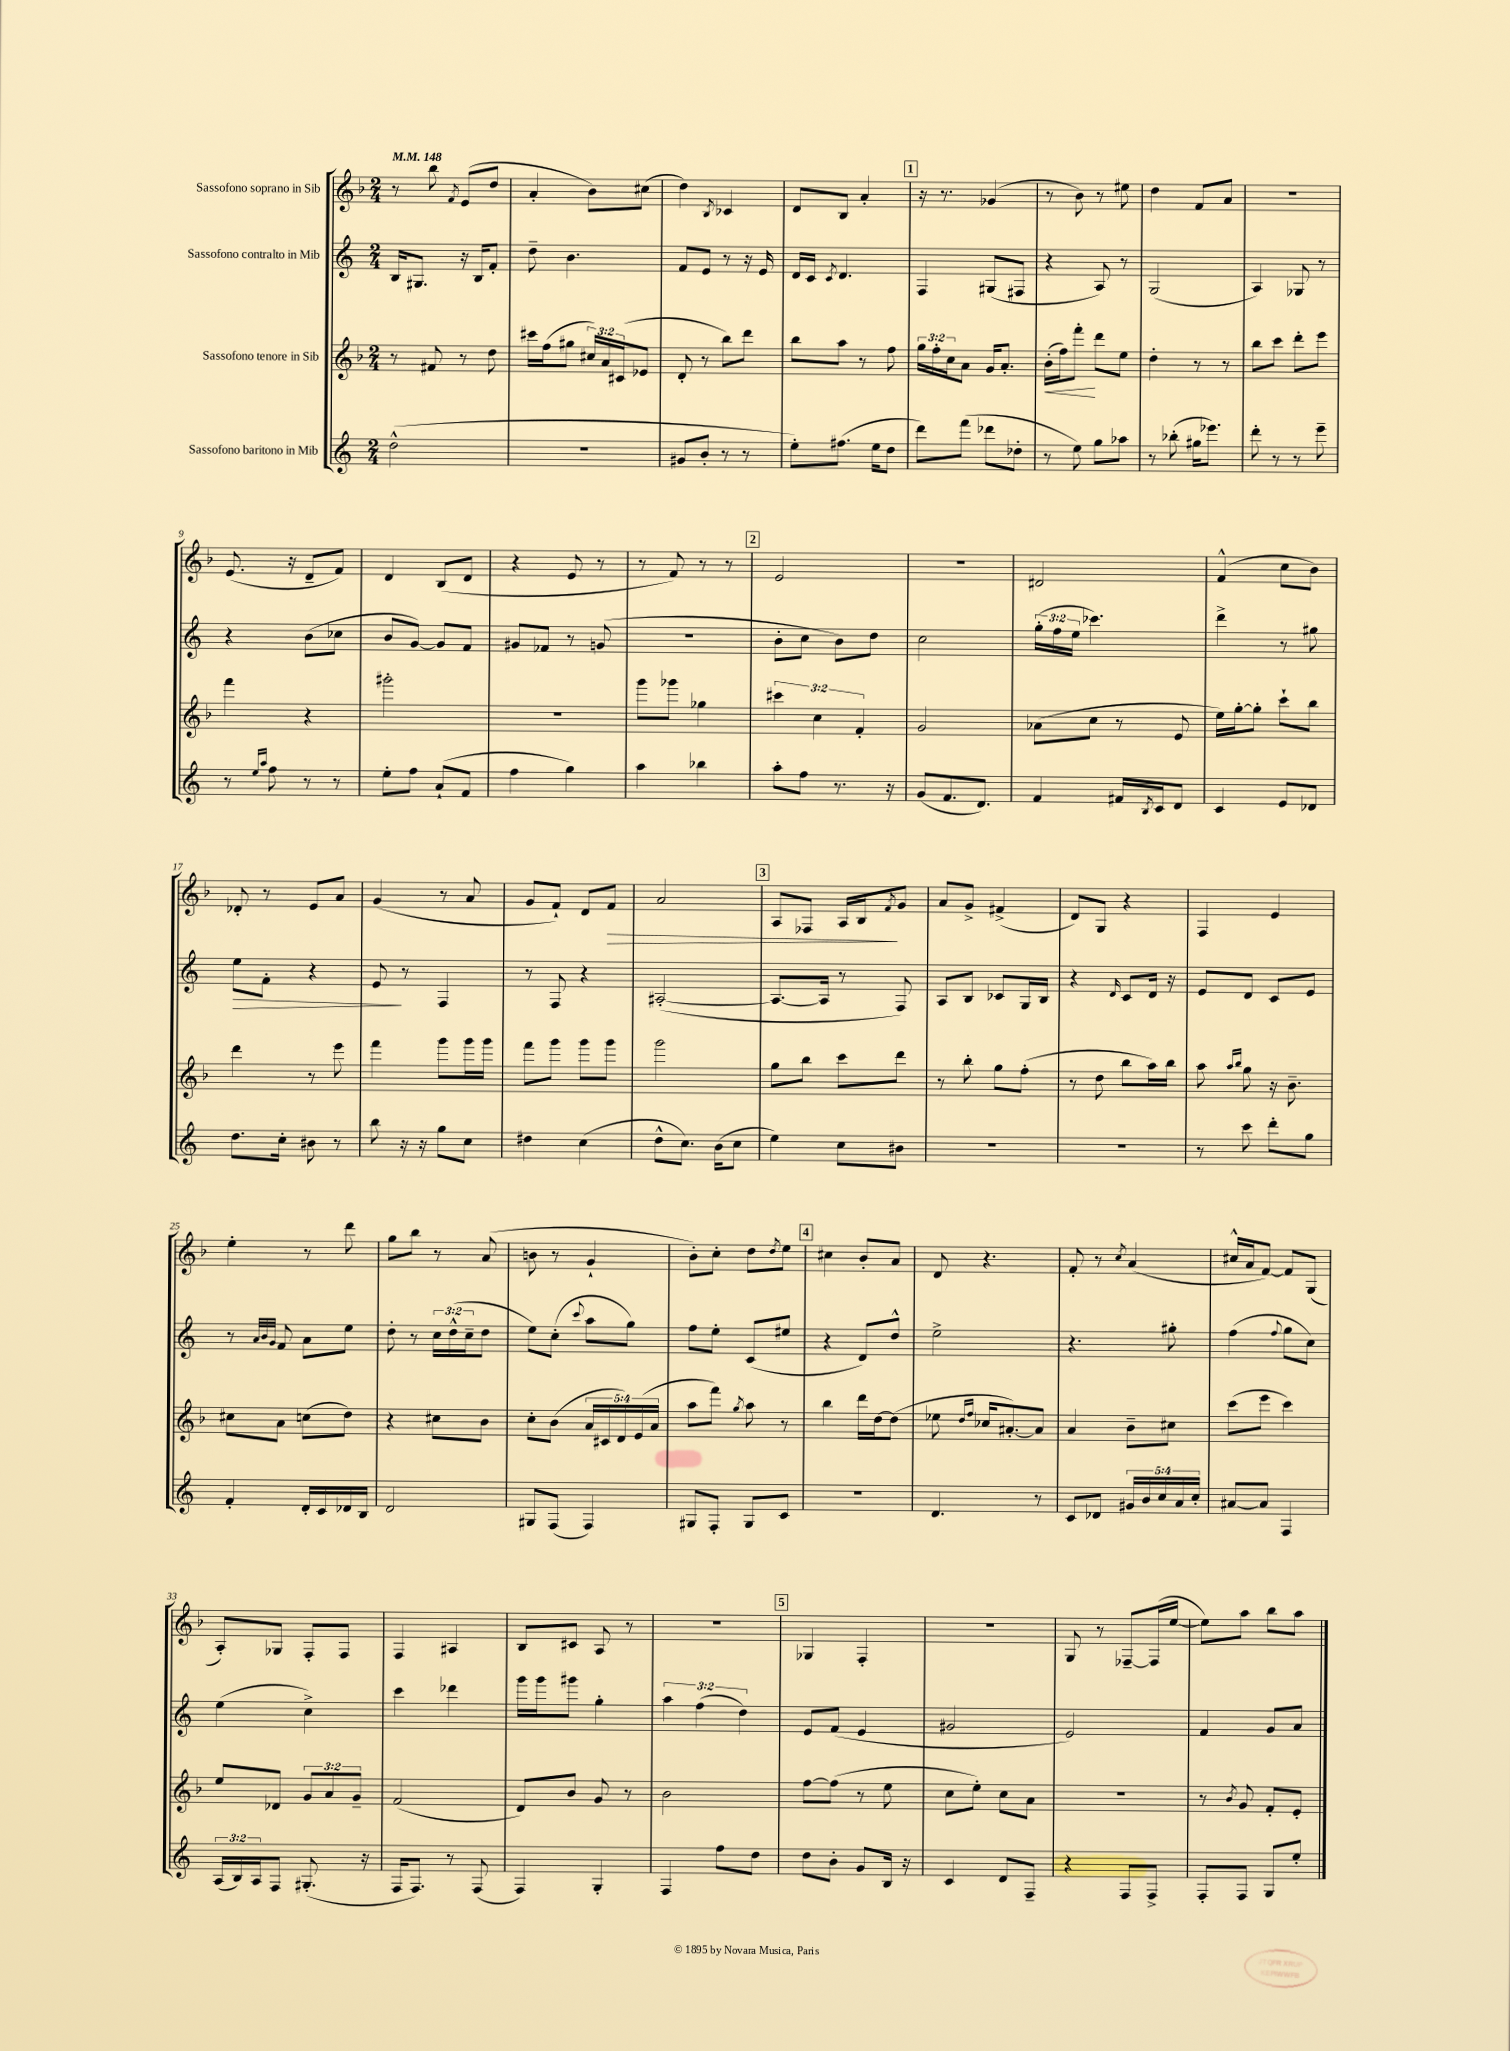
<<
\new StaffGroup <<
\new Staff = "s0" \with { instrumentName = "Sassofono soprano in Sib" } {
    \clef treble \key f \major \numericTimeSignature \time 2/4 \tempo 4 = 148
    r8 bes''8 \acciaccatura { f'8 } e'8( d''8 |
    a'4-. bes'8) cis''8( |
    d''4) \acciaccatura { bes8 } ces'4 |
    d'8 bes8 a'4-. |
    \mark \markup { \box "1" } r16 r8. ges'4( |
    r8 bes'8) r8 eis''8 |
    d''4 f'8 a'8 |
    R2 |
    e'8.( r16 d'8-- f'8) |
    d'4 bes8( d'8 |
    r4 e'8 r8 |
    r8 f'8) r8 r8 |
    \mark \markup { \box "2" } e'2 |
    R2 |
    dis'2 |
    f'4-^( c''8 bes'8) |
    des'8-. r8 e'8 a'8 |
    g'4( r8 a'8 |
    g'8 f'8-!) d'8 f'8\> |
    a'2 |
    \mark \markup { \box "3" } a8 fes8 a16 bes16\! \acciaccatura { f'8 } g'8 |
    a'8 g'8-> fis'4->( |
    d'8) g8 r4 |
    f4 e'4 |
    e''4-. r8 d'''8 |
    g''8 bes''8 r8 a'8( |
    b'8 r8 g'4-! |
    bes'8-.) c''8-. d''8 \acciaccatura { d''8 } e''8 |
    \mark \markup { \box "4" } cis''4 bes'8-. a'8 |
    d'8 r4. |
    f'8-. r8 \acciaccatura { c''8 } a'4( |
    cis''16-^ a'16 f'8~) f'8 g8( |
    a8-.) ges8 f8-. f8 |
    f4 ais4 |
    bes8 cis'8 a8 r8 |
    R2 |
    \mark \markup { \box "5" } ges4 f4-. |
    R2 |
    g8 r8 fes8~-- fes16( e''16~ |
    e''8) a''8 bes''8 a''8 \bar "|." |
}
\new Staff = "s1" \with { instrumentName = "Sassofono contralto in Mib" } {
    \clef treble \key c \major \numericTimeSignature \time 2/4 \override Staff.TupletNumber.text = #tuplet-number::calc-fraction-text
    b16 gis8. r16 b16 f'8-. |
    d''8-- b'4. |
    f'8 e'8 r8 r16 e'16 |
    d'16 c'16 \acciaccatura { c'8 } d'4. |
    \mark \markup { \box "1" } f4 gis8( fis8 |
    r4 a8) r8 |
    g2( |
    a4) ges8 r8 |
    r4 b'8( ces''8 |
    b'8 g'8~) g'8 f'8 |
    gis'8 fes'8 r8 g'8( |
    R2 |
    \mark \markup { \box "2" } b'8-. c''8 b'8) d''8 |
    c''2 |
    \tuplet 3/2 { g''16-.( f''16 e''16 } ces'''4.) |
    d'''4-> r8 gis''8 |
    e''8\> f'8-. r4 |
    e'8\! r8 f4 |
    r8 f8 r4 |
    ais2~-.( |
    \mark \markup { \box "3" } ais8.~ ais16 r8 f8) |
    a8 b8 ces'8 g16 b16 |
    r4 \grace { d'16 } c'8 d'16 r16 |
    e'8 d'8 c'8 e'8 |
    r8 \grace { a'32 b'32 g'32 } f'8 a'8 e''8 |
    d''8-. r8 \tuplet 3/2 { c''16 d''16-^( c''16-- } d''8 |
    e''8) c''8-.( \appoggiatura { c'''8 } a''8 g''8) |
    f''8 e''8-. c'8( eis''8 |
    \mark \markup { \box "4" } r4 d'8) d''8-^ |
    e''2-> |
    r4. gis''8-. |
    f''4( \appoggiatura { f''8 } g''8 c''8) |
    e''4( c''4->) |
    c'''4 des'''4 |
    g'''16 g'''16 gis'''8 g''4-. |
    \tuplet 3/2 { a''4 f''4( d''4) } |
    \mark \markup { \box "5" } e'8 f'8( e'4 |
    gis'2 |
    e'2) |
    f'4 g'8 a'8 \bar "|." |
}
\new Staff = "s2" \with { instrumentName = "Sassofono tenore in Sib" } {
    \clef treble \key f \major \numericTimeSignature \time 2/4 \override Staff.TupletNumber.text = #tuplet-number::calc-fraction-text
    r8 fis'8 r8 d''8 |
    cis'''16 f''16( gis''8 \tuplet 3/2 { cis''16) a'16 cis'16( } ees'8 |
    d'8-. r8 bes''8) d'''8 |
    bes''8 a''8 r8 f''8 |
    \mark \markup { \box "1" } \tuplet 3/2 { g''16 f''16-. c''16 } a'8 g'16 a'8.-. |
    bes'16-.\<( f''16) f'''8-.\! d'''8 e''8 |
    d''4-. r8 r8 |
    bes''8 c'''8 d'''8-. e'''8 |
    f'''4 r4 |
    gis'''2-. |
    r2 |
    g'''8 ges'''8 ges''4 |
    \mark \markup { \box "2" } \tuplet 3/2 { cis'''4 c''4 f'4-. } |
    g'2 |
    aes'8( c''8 r8 e'8 |
    e''16) g''16~-. g''8-. c'''8-! bes''8 |
    d'''4 r8 e'''8 |
    f'''4 g'''8 g'''16 g'''16 |
    f'''8 g'''8 g'''8 g'''8 |
    g'''2 |
    \mark \markup { \box "3" } g''8 bes''8 c'''8 d'''8 |
    r8 bes''8-. g''8 f''8-.( |
    r8 d''8 bes''8 a''16) bes''16 |
    a''8 \grace { a''16 bes''16 } g''8 r16 bes'8.-- |
    cis''8 a'8 c''8( d''8) |
    r4 cis''8 bes'8 |
    c''8-. bes'8( \tuplet 5/4 { a'16 cis'16 d'16) e'16( a'16 } |
    a''8 f'''8) \acciaccatura { g''8 } a''8 r8 |
    \mark \markup { \box "4" } bes''4 d'''16 d''16~ d''8( |
    ees''8 \grace { d''16 f''16 } ces''16 ais'8.~-.) ais'8 |
    a'4 bes'8-- cis''8 |
    c'''8( e'''8 c'''4) |
    e''8 des'8 \tuplet 3/2 { g'8 a'8 g'8-- } |
    f'2( |
    d'8) bes'8 g'8 r8 |
    bes'2 |
    \mark \markup { \box "5" } f''8~ f''8( r8 e''8 |
    c''8 e''8-.) c''8 a'8 |
    R2 |
    r8 \acciaccatura { bes'8 } g'8 f'8-. e'8-. \bar "|." |
}
\new Staff = "s3" \with { instrumentName = "Sassofono baritono in Mib" } {
    \clef treble \key c \major \numericTimeSignature \time 2/4 \override Staff.TupletNumber.text = #tuplet-number::calc-fraction-text
    d''2-^( |
    r2 |
    gis'8 b'8-. r8 r8 |
    e''8-.) fis''8.( e''16 d''8 |
    \mark \markup { \box "1" } d'''8) f'''8( des'''8 des''8-. |
    r8 e''8) g''8 aes''8 |
    r8 bes''8-.( gis''16 ees'''8.) |
    d'''8-. r8 r8 e'''8-- |
    r8 \grace { e''16 a''16 } f''8 r8 r8 |
    e''8-. f''8 a'8-!( f'8 |
    f''4 g''4) |
    a''4 bes''4 |
    \mark \markup { \box "2" } a''8-. f''8 r8. r16 |
    g'8( f'8. d'8.) |
    f'4 fis'16 \acciaccatura { b8 } c'16 d'8 |
    c'4 e'8 des'8 |
    d''8. c''16-. bis'8 r8 |
    b''8 r16 r16 g''8 c''8 |
    dis''4 c''4( |
    d''8-^ c''8.) b'16( c''8 |
    \mark \markup { \box "3" } e''4) c''8 bis'8 |
    R2 |
    R2 |
    r8 c'''8 d'''8-. g''8 |
    f'4-. d'16-. c'16 des'16 b16 |
    d'2 |
    gis8 f8( f4) |
    gis8 f8-. gis8 c'8 |
    \mark \markup { \box "4" } R2 |
    d'4. r8 |
    c'8 des'8 \tuplet 5/4 { gis'16 b'16 c''16 a'16 c''16-. } |
    ais'8~ ais'8 f4 |
    \tuplet 3/2 { a16( b16) a16 } f8 gis8.-.( r16 |
    f16 f8.) r8 f8( |
    f4) g4-. |
    f4 f''8 d''8 |
    \mark \markup { \box "5" } d''8 b'8-. g'8 b16 r16 |
    c'4 d'8 f8-- |
    r4 f8 f8-> |
    f8-. f8 g8 e''8-. \bar "|." |
}
>>
>>
